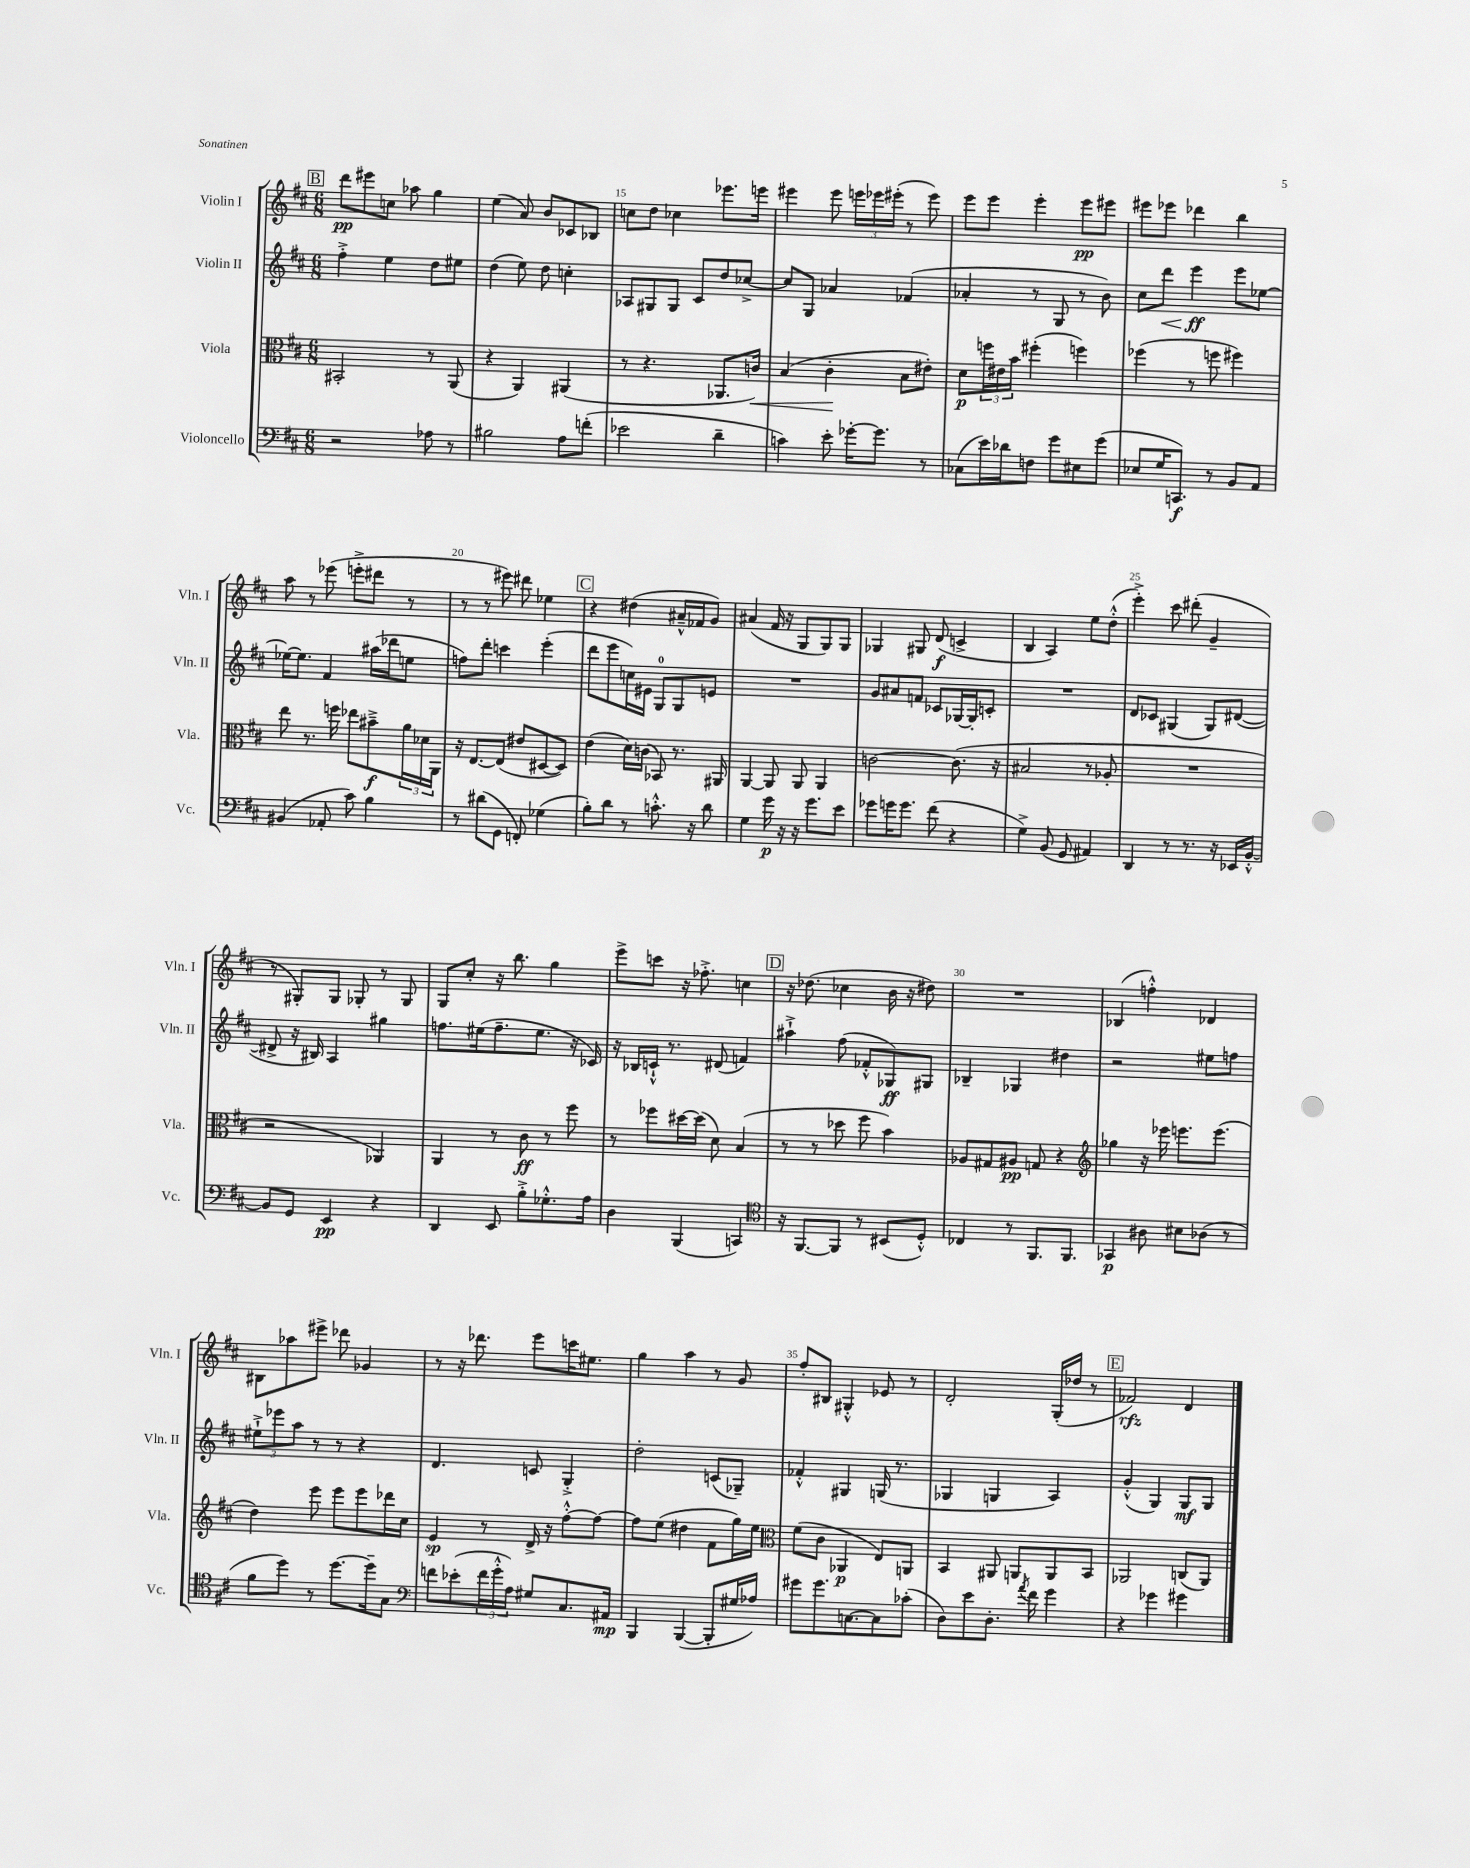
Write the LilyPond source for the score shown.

<<
\new StaffGroup <<
\new Staff = "s0" \with { instrumentName = "Violin I" shortInstrumentName = "Vln. I" } {
    \clef treble \key d \major \numericTimeSignature \time 6/8
    \mark \markup { \box "B" } d'''8\pp eis'''8 c''8 aes''8 g''4 |
    e''4( a'8) b'8 ces'8 bes8 |
    c''8 d''8 ces''4 ees'''8. e'''16 |
    eis'''4 eis'''8 \tuplet 3/2 { e'''16 ees'''16 eis'''16-.( } r8 eis'''8) |
    e'''8 e'''8 e'''4-. e'''8\pp eis'''8 |
    eis'''8 ees'''8 des'''4 b''4 |
    a''8 r8 ees'''8( e'''8-.-> dis'''8 r8 |
    r8 r8 eis'''8) dis'''8 ees''4 |
    \mark \markup { \box "C" } r4 dis''4( ais'16---^ fes'16 g'8) |
    ais'4( fis'16 r16 g8 g8) g8 |
    ges4 gis8 d'8\f( c'4-> |
    b4 a4) e''8 d''8-.-^( |
    e'''4-.->) cis'''8 dis'''8-.( g'4-- |
    r8 gis8-.) gis8 ges8-. r8 ges8 |
    g8 cis''8-. r16 b''8. g''4 |
    e'''8-> c'''8 r16 fes''8.-.-> c''4 |
    \mark \markup { \box "D" } r16 des''8.( ces''4 b'16 r16 dis''8) |
    R2. |
    bes4( f''4-.-^) des'4 |
    bis8 aes''8 eis'''8-> des'''8 ges'4 |
    r8 r16 des'''8. e'''8 c'''16 eis''8. |
    g''4 a''4 r8 g'8 |
    fis''8-. bis8 gis4-.-^ ees'8 r8 |
    d'2-. g16-.( des''16 r8 |
    \mark \markup { \box "E" } fes'2\rfz) d'4 \bar "|." |
}
\new Staff = "s1" \with { instrumentName = "Violin II" shortInstrumentName = "Vln. II" } {
    \clef treble \key d \major \numericTimeSignature \time 6/8
    \mark \markup { \box "B" } fis''4-.-> e''4 d''8 eis''8 |
    d''4( e''8) d''8 c''4-. |
    aes8 gis8 gis8 cis'8 d''8 ces''8~-> |
    ces''8 g8 aes'4 fes'4( |
    aes'4-. r8 g8 r8 b'8) |
    cis''8 d'''8\< e'''4\ff\! e'''8 ees''8~ |
    ees''16~ ees''8. fis'4 ais''16( des'''16 e''8 |
    f''8) d'''8-. c'''4 e'''4-.( |
    \mark \markup { \box "C" } d'''8 e'''8 c''16) eis'16 g8-0 g8 e'8 |
    R2. |
    g'8 ais'8 f'8 ces'8 ges16~ ges16-. c'8-. |
    R2. |
    d'8 ces'8 gis4( gis8) dis'8~( |
    dis'8-> r16 bis16) a4 gis''4 |
    f''8. eis''16( f''8.-- eis''8. r16 ces'16) |
    r16 bes16 c'16-!-^ r8. dis'8( f'4) |
    \mark \markup { \box "D" } ais''4-!-> fis''8( fes'8-.-^ ges8\ff) gis8 |
    bes4-- ges4 dis''4 |
    r2 eis''8 f''8 |
    \tuplet 3/2 { eis''8-!-> ees'''8 a''8 } r8 r8 r4 |
    d'4. c'8 g4-.-> |
    d''2-. c'8( ges8--) |
    fes'4-.-^ gis4 g16( r8. |
    ges4 g4 a4) |
    \mark \markup { \box "E" } g'4-.-^( g4) g8\mf g8 \bar "|." |
}
\new Staff = "s2" \with { instrumentName = "Viola" shortInstrumentName = "Vla." } {
    \clef alto \key d \major \numericTimeSignature \time 6/8
    \mark \markup { \box "B" } bis,2-. r8 a,8( |
    r4 a,4) ais,4( |
    r8 r4. aes,8. c'16\<) |
    b4( cis'4-.\! b8 eis'8-.) |
    d'8\p \tuplet 3/2 { f''16 eis'16 b'16 } fis''4-.( f''4) |
    fes''4( r8 f''8 fis''4) |
    e''8 r8. f''16 ees''8 bis'8--->\f \tuplet 3/2 { a'16 des'16 a,16 } |
    r16 e8.~ e8( eis'8 dis8~ dis8) |
    \mark \markup { \box "C" } e'4( d'16) c'16( bes,8) r8. ais,16 |
    a,4~ a,8 a,8 a,4 |
    c'2~ c'8.( r16 |
    bis2 r8 aes8-. |
    R2. |
    r2 aes,4) |
    a,4 r8 cis'8\ff r8 fis''8 |
    r8 fes''8 dis''16~ dis''16( d'8) b4( |
    \mark \markup { \box "D" } r8 r8 des''8 fis''8 b'4) |
    aes8 gis8 ais8\pp g8 r4 |
    \clef treble ges''4 r16 ees'''16 e'''8. e'''8.( |
    d''4) e'''8 e'''8 e'''8 des'''16 cis''16 |
    e'4\sp r8 d'16-> r16 fis''8~-.-^ fis''8~ |
    fis''8 e''8( dis''4 fis'8 g''16) e''16 |
    \clef alto fis'8( cis'8 aes,4\p e8) a,8 |
    b,4 ais,8 a,8 a,8 b,8 |
    \mark \markup { \box "E" } aes,2 c8( aes,8) \bar "|." |
}
\new Staff = "s3" \with { instrumentName = "Violoncello" shortInstrumentName = "Vc." } {
    \clef bass \key d \major \numericTimeSignature \time 6/8
    \mark \markup { \box "B" } r2 aes8 r8 |
    bis2 a8 f'8-.( |
    ees'2 d'4-- |
    c'4) e'8-. ges'16~-. ges'8. r8 |
    ces8( e'16) des'16 f8 g'8 eis8 g'8( |
    ees8 g16 c,8.\f) r8 b,8 a,8 |
    bis,4( aes,8-. cis'8) b4 |
    r8 dis'8( g,8 f,8-.) ges4( |
    \mark \markup { \box "C" } b8-.) d'8 r8 c'8.-.-^ r16 d'8 |
    g4 g'16\p r16 r16 g'8. e'8 |
    ges'8 g'16 g'8. fis'8( r4 |
    g4->) b,8( g,8 ais,4) |
    d,4 r8 r8. r16 ees,16 b,16~-.-^ |
    b,8 g,8 e,4\pp r4 |
    d,4 e,8 b8-.-> ges8.-.-^ a16 |
    d4 b,,4( c,4) |
    \mark \markup { \box "D" } \clef tenor r16 fis,8.~ fis,8 r8 bis,8( d8-.-^) |
    ces4 r8 fis,8. fis,8. |
    ges,4\p ais8 bis8 aes8( r8 |
    fis'8 d''8) r8 d''8.~ d''16-- g8 |
    \clef bass f'8 ees'8-.( \tuplet 3/2 { f'16 g'16-.-^ a16) } gis8 cis8. ais,16\mp |
    b,,4 b,,4~( b,,8-. gis16 aes16) |
    gis'8 gis'8. c8.~ c8 ces'8-.( |
    d8) e'8 d8.-. \acciaccatura { a'8 } fis'16 g'4 |
    \mark \markup { \box "E" } r4 ges'4 gis'4 \bar "|." |
}
>>
>>
\layout { \context { \Score currentBarNumber = #13 \override BarNumber.break-visibility = ##(#f #t #t) barNumberVisibility = #(every-nth-bar-number-visible 5) } }
